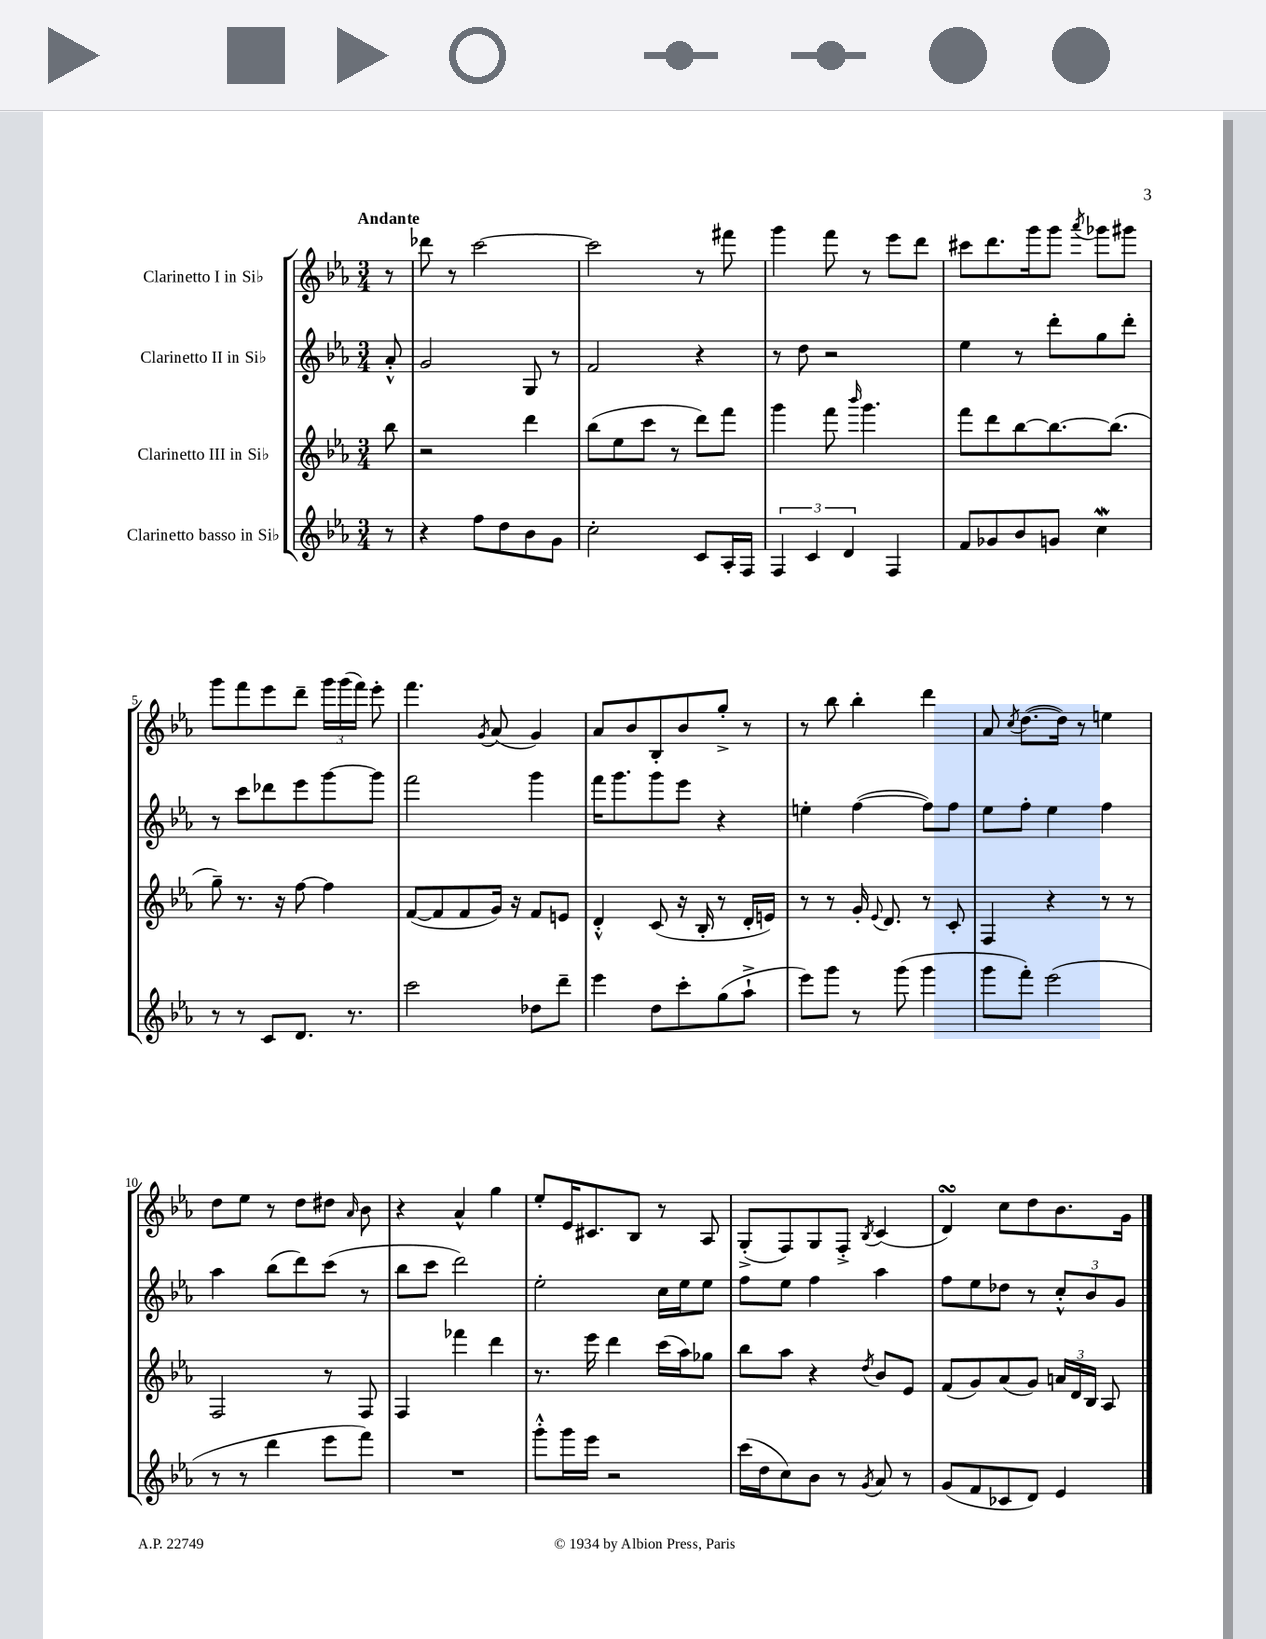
<<
\new StaffGroup <<
\new Staff = "s0" \with { instrumentName = "Clarinetto I in Sib" } {
    \clef treble \key ees \major \numericTimeSignature \time 3/4 \partial 8 \tempo "Andante"
    \autoBeamOff r8 |
    des'''8 r8 c'''2~ |
    c'''2 r8 fis'''8 |
    g'''4 f'''8 r8 ees'''8[ d'''8] |
    cis'''8[ d'''8. g'''16 g'''8] \acciaccatura { aes'''8 } ges'''8[ gis'''8] |
    g'''8[ f'''8 ees'''8 d'''8]-- \tuplet 3/2 { g'''16[ g'''16( f'''16]) } ees'''8-. |
    f'''4. \acciaccatura { g'8 } aes'8( g'4) |
    aes'8[ bes'8 bes8-. bes'8 g''8]-.-> r8 |
    r8 bes''8 bes''4-. d'''4 |
    aes'8 \acciaccatura { c''8 } d''8.[~( d''16]) r8 e''4 |
    d''8[ ees''8] r8 d''8[ dis''8] \grace { aes'16 } bes'8 |
    r4 aes'4-^ g''4 |
    ees''8[-. ees'16 cis'8. bes8] r8 aes8 |
    g8[-.->( f8) g8 f8]-.-> \acciaccatura { bes8 } c'4( |
    d'4\turn) c''8[ d''8 bes'8. g'16] \bar "|." |
}
\new Staff = "s1" \with { instrumentName = "Clarinetto II in Sib" } {
    \clef treble \key ees \major \numericTimeSignature \time 3/4 \partial 8
    \autoBeamOff aes'8-.-^ |
    g'2 g8 r8 |
    f'2 r4 |
    r8 d''8 r2 |
    ees''4 r8 d'''8[-. g''8 d'''8]-. |
    r8 c'''8[ des'''8 ees'''8 g'''8~ g'''8] |
    f'''2 g'''4 |
    f'''16[ g'''8. g'''8 ees'''8] r4 |
    e''4-. f''4~( f''8[) f''8] |
    ees''8[ f''8]-. ees''4 f''4 |
    aes''4 bes''8[( d'''8) c'''8]( r8 |
    bes''8[ c'''8] d'''2) |
    ees''2-. c''16[ ees''16 ees''8] |
    f''8[ ees''8] f''4 aes''4 |
    f''8[ ees''8 des''8] r8 \tuplet 3/2 { c''8[-.-^ bes'8 g'8] } \bar "|." |
}
\new Staff = "s2" \with { instrumentName = "Clarinetto III in Sib" } {
    \clef treble \key ees \major \numericTimeSignature \time 3/4 \partial 8
    \autoBeamOff bes''8 |
    r2 d'''4 |
    bes''8[( ees''8 c'''8] r8 d'''8[) f'''8] |
    g'''4 f'''8 \grace { bes'''16 } g'''4. |
    f'''8[ d'''8 bes''8~ bes''8.~ bes''8.]( |
    g''8--) r8. r16 f''8~ f''4 |
    f'8[~( f'8 f'8 g'16]) r16 f'8[ e'8] |
    d'4-.-^ c'8( r16 bes16-. r8 d'16[-. e'16]) |
    r8 r8 g'16-. \appoggiatura { ees'8 } d'8. r8 c'8-. |
    f4 r4 r8 r8 |
    f2 r8 f8 |
    f4 fes'''4 d'''4 |
    r8. ees'''16 d'''4 c'''16[( aes''16) ges''8] |
    bes''8[ aes''8] r4 \acciaccatura { d''8 } bes'8[ ees'8] |
    f'8[( g'8) aes'8( g'8]) \tuplet 3/2 { a'16[ d'16 bes16] } aes8 \bar "|." |
}
\new Staff = "s3" \with { instrumentName = "Clarinetto basso in Sib" } {
    \clef treble \key ees \major \numericTimeSignature \time 3/4 \partial 8
    \autoBeamOff r8 |
    r4 f''8[ d''8 bes'8 g'8] |
    c''2-. c'8[ aes16-. f16] |
    \tuplet 3/2 { f4 c'4 d'4 } f4 |
    f'8[ ges'8 bes'8 g'8] c''4\mordent |
    r8 r8 c'8[ d'8.] r8. |
    c'''2 des''8[ d'''8]-- |
    ees'''4 d''8[ c'''8-. g''8( aes''8]-!-> |
    ees'''8[) g'''8] r8 g'''8( g'''4 |
    g'''8[ f'''8]-.) ees'''2( |
    r8 r8 d'''4 ees'''8[ f'''8]) |
    R2. |
    g'''8[-.-^ g'''16 ees'''16] r2 |
    c'''16[( d''16 c''8) bes'8] r8 \acciaccatura { g'8 } aes'8 r8 |
    g'8[( f'8 ces'8 d'8]) ees'4 \bar "|." |
}
>>
>>
